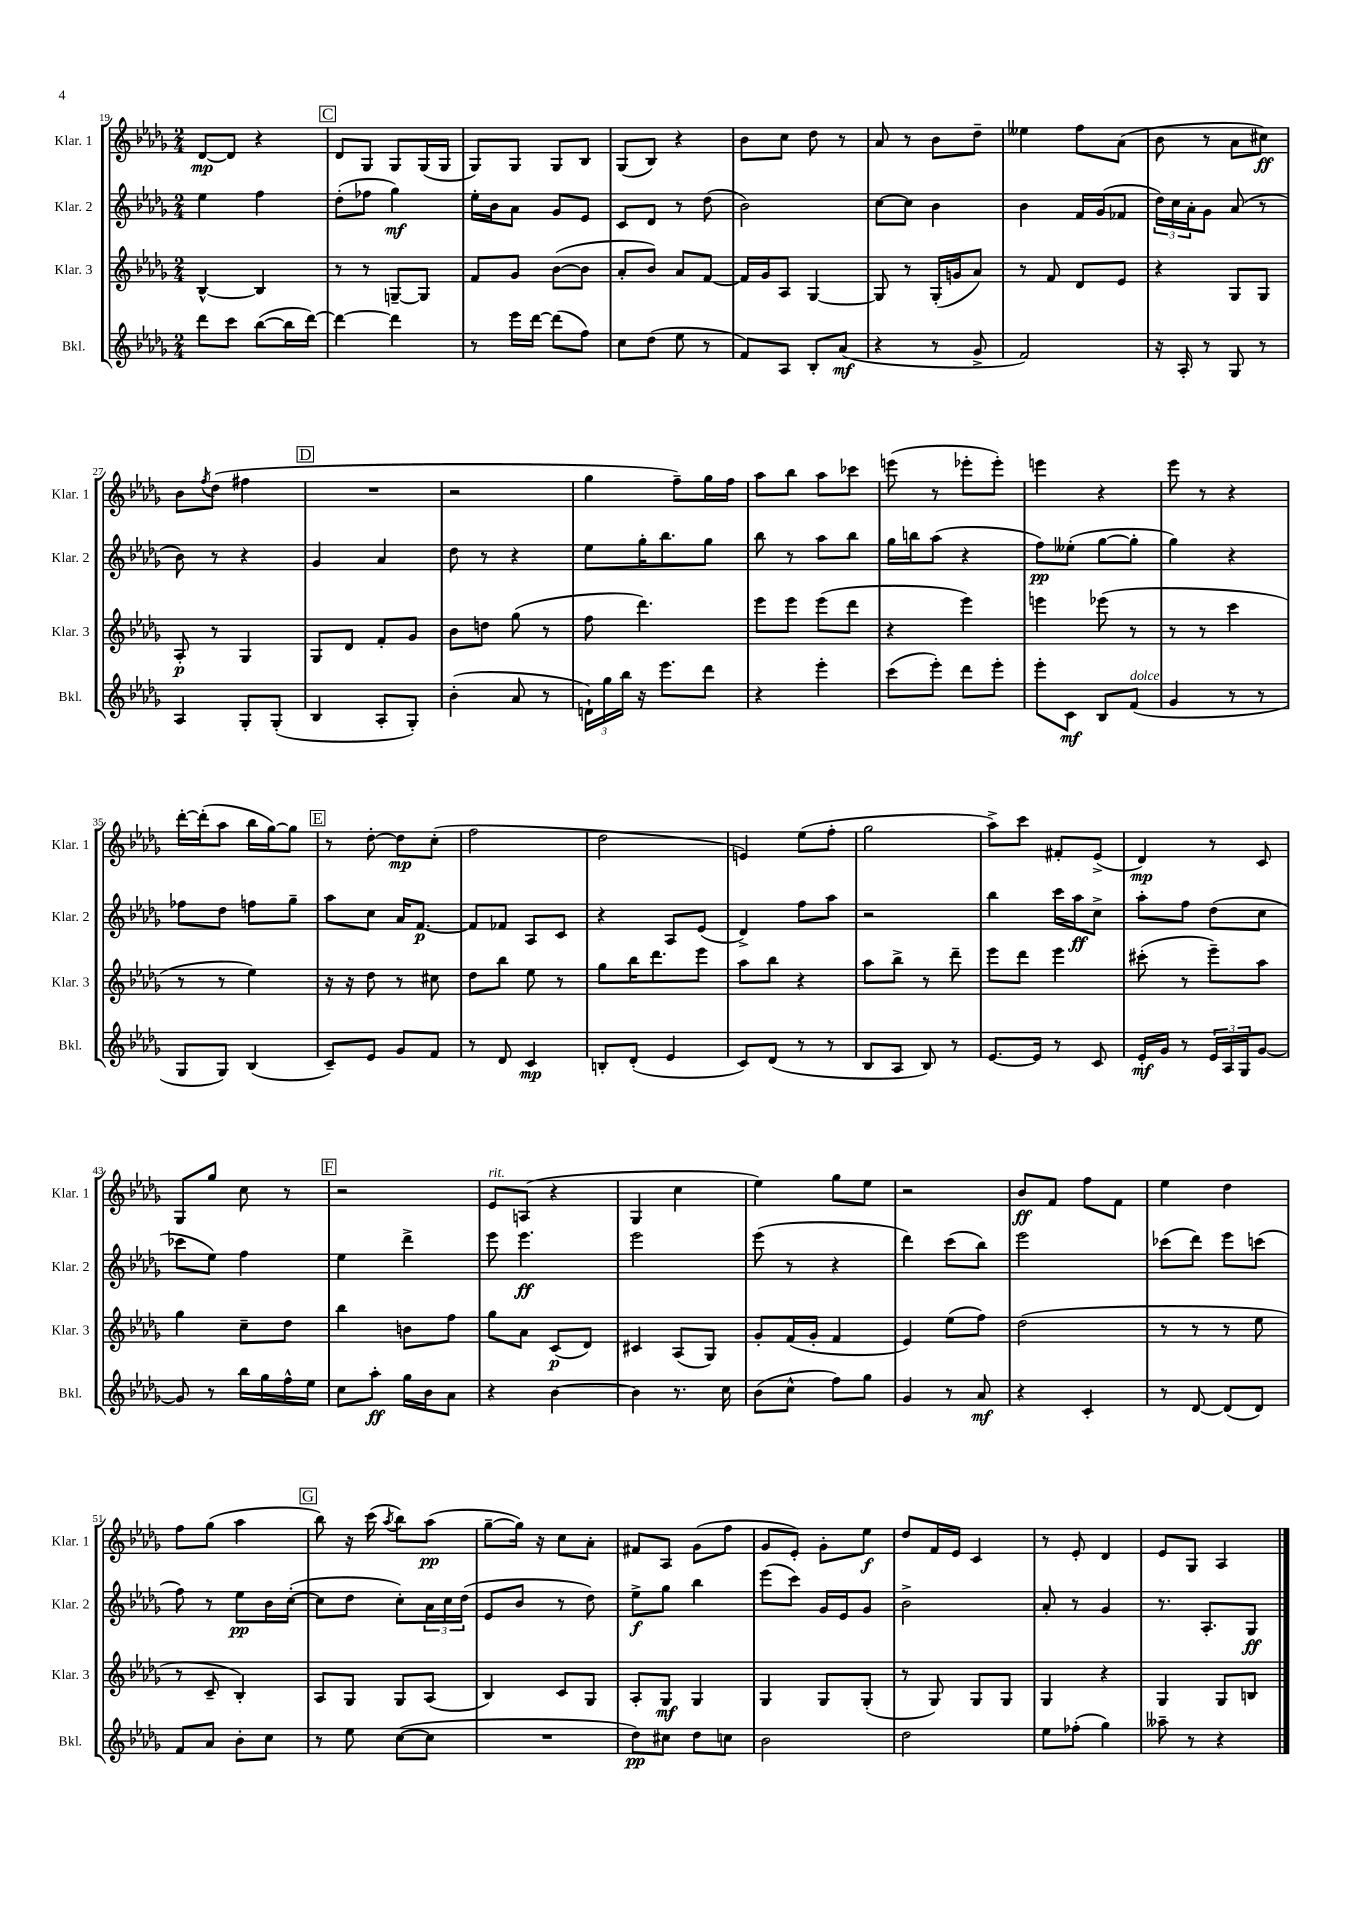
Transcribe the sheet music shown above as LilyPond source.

<<
\new StaffGroup <<
\new Staff = "s0" \with { instrumentName = "Klar. 1" shortInstrumentName = "Klar. 1" } {
    \clef treble \key des \major \numericTimeSignature \time 2/4
    des'8~\mp des'8 r4 |
    \mark \markup { \box "C" } des'8 ges8 ges8 ges16( ges16 |
    ges8) ges8 ges8 bes8 |
    ges8( bes8) r4 |
    bes'8 c''8 des''8 r8 |
    aes'8 r8 bes'8 des''8-- |
    eeses''4 f''8 aes'8( |
    bes'8 r8 aes'8 cis''8\ff) |
    bes'8 \acciaccatura { f''8 } des''8( fis''4 |
    \mark \markup { \box "D" } R2 |
    r2 |
    ges''4 f''8--) ges''16 f''16 |
    aes''8 bes''8 aes''8 ces'''8 |
    e'''8( r8 ees'''8-. ees'''8-.) |
    e'''4 r4 |
    ees'''8 r8 r4 |
    des'''16~-. des'''16-.( aes''8 bes''16 ges''16~) ges''8 |
    \mark \markup { \box "E" } r8 des''8~-. des''8\mp c''8-.( |
    f''2 |
    des''2 |
    e'4) ees''8( f''8-. |
    ges''2 |
    aes''8->) c'''8 fis'8-. ees'8->( |
    des'4\mp) r8 c'8 |
    ges8 ges''8 c''8 r8 |
    \mark \markup { \box "F" } r2 |
    ees'8^\markup { \italic "rit." } a8( r4 |
    ges4 c''4 |
    ees''4) ges''8 ees''8 |
    r2 |
    bes'8\ff f'8 f''8 f'8 |
    ees''4 des''4 |
    f''8 ges''8( aes''4 |
    \mark \markup { \box "G" } bes''8) r16 c'''16( \acciaccatura { aes''8 } bes''8) aes''8\pp( |
    ges''8~-- ges''16) r16 c''8 aes'8-. |
    fis'8 aes8 ges'8( f''8 |
    ges'8 ees'8-.) ges'8-. ees''8\f |
    des''8 f'16 ees'16 c'4 |
    r8 ees'8-. des'4 |
    ees'8 ges8 aes4 \bar "|." |
}
\new Staff = "s1" \with { instrumentName = "Klar. 2" shortInstrumentName = "Klar. 2" } {
    \clef treble \key des \major \numericTimeSignature \time 2/4
    ees''4 f''4 |
    \mark \markup { \box "C" } des''8-.( fes''8 ges''4\mf) |
    ees''16-. bes'16 aes'8 ges'8 ees'8 |
    c'8 des'8 r8 des''8( |
    bes'2) |
    c''8~ c''8 bes'4 |
    bes'4 f'16 ges'16( fes'8 |
    \tuplet 3/2 { des''16) c''16 aes'16-. } ges'8 aes'8( r8 |
    bes'8) r8 r4 |
    \mark \markup { \box "D" } ges'4 aes'4 |
    des''8 r8 r4 |
    ees''8 ges''16-. bes''8. ges''8 |
    bes''8 r8 aes''8 bes''8 |
    ges''16 b''16 aes''8( r4 |
    f''8\pp) eeses''8-.( ges''8~ ges''8-. |
    ges''4) r4 |
    fes''8 des''8 f''8 ges''8-- |
    \mark \markup { \box "E" } aes''8 c''8 aes'16 f'8.~\p |
    f'8 fes'8 aes8 c'8 |
    r4 aes8 ees'8( |
    des'4->) f''8 aes''8 |
    r2 |
    bes''4 c'''16 aes''16\ff c''8-> |
    aes''8-. f''8 des''8( c''8 |
    ces'''8 ees''8) f''4 |
    \mark \markup { \box "F" } ees''4 des'''4-> |
    ees'''8 ees'''4.\ff |
    ees'''2 |
    ees'''8( r8 r4 |
    des'''4) c'''8( bes''8) |
    ees'''2 |
    ces'''8( des'''8) ees'''8 c'''8( |
    f''8) r8 ees''8\pp bes'16 c''16~-.( |
    \mark \markup { \box "G" } c''8 des''8 c''8-.) \tuplet 3/2 { aes'16 c''16 des''16( } |
    ees'8 bes'8 r8 des''8) |
    ees''8->\f ges''8 bes''4 |
    ees'''8( c'''8) ges'16 ees'16 ges'8 |
    bes'2-> |
    aes'8-. r8 ges'4 |
    r8. aes8.-. ges8\ff \bar "|." |
}
\new Staff = "s2" \with { instrumentName = "Klar. 3" shortInstrumentName = "Klar. 3" } {
    \clef treble \key des \major \numericTimeSignature \time 2/4
    bes4~-^ bes4 |
    \mark \markup { \box "C" } r8 r8 g8~-- g8 |
    f'8 ges'8 bes'8~( bes'8 |
    aes'8-. bes'8) aes'8 f'8~ |
    f'16 ges'16 aes8 ges4~ |
    ges8 r8 ges16-.( g'16 aes'8) |
    r8 f'8 des'8 ees'8 |
    r4 ges8 ges8 |
    aes8-.\p r8 ges4 |
    \mark \markup { \box "D" } ges8 des'8 f'8-. ges'8 |
    bes'8 d''8 ges''8( r8 |
    f''8 des'''4.) |
    ees'''8 ees'''8 ees'''8( des'''8 |
    r4 ees'''4) |
    e'''4 ees'''8( r8 |
    r8 r8 c'''4 |
    r8 r8 ees''4) |
    \mark \markup { \box "E" } r16 r16 des''8 r8 cis''8 |
    des''8 bes''8 ees''8 r8 |
    ges''8 bes''16 des'''8. ees'''8 |
    aes''8 bes''8 r4 |
    aes''8 bes''8-> r8 des'''8-- |
    ees'''8 des'''8 ees'''4 |
    cis'''8-.( r8 ees'''8--) aes''8 |
    ges''4 c''8-- des''8 |
    \mark \markup { \box "F" } bes''4 b'8 f''8 |
    ges''8 aes'8 c'8\p( des'8) |
    cis'4 aes8( ges8) |
    ges'8-. f'16( ges'16-. f'4 |
    ees'4) ees''8( f''8) |
    des''2( |
    r8 r8 r8 ees''8 |
    r8 c'8-- bes4-.) |
    \mark \markup { \box "G" } aes8 ges8 ges8 aes8( |
    bes4) c'8 ges8 |
    aes8-. ges8\mf ges4 |
    ges4 ges8 ges8-.( |
    r8 ges8) ges8 ges8 |
    ges4 r4 |
    ges4 ges8 b8 \bar "|." |
}
\new Staff = "s3" \with { instrumentName = "Bkl." shortInstrumentName = "Bkl." } {
    \clef treble \key des \major \numericTimeSignature \time 2/4
    des'''8 c'''8 bes''8~( bes''16 des'''16~) |
    \mark \markup { \box "C" } des'''4~ des'''4 |
    r8 ees'''16 des'''16~ des'''8( f''8) |
    c''8 des''8( ees''8 r8 |
    f'8) aes8 bes8-. aes'8\mf( |
    r4 r8 ges'8-> |
    f'2) |
    r16 aes16-. r8 ges8 r8 |
    aes4 ges8-. ges8-.( |
    \mark \markup { \box "D" } bes4 aes8-. ges8-.) |
    bes'4-.( aes'8 r8 |
    \tuplet 3/2 { d'16-!) ges''16 bes''16 } r16 ees'''8. des'''8 |
    r4 ees'''4-. |
    c'''8( ees'''8-.) des'''8 ees'''8-. |
    ees'''8-. c'8\mf bes8 f'8^\markup { \italic "dolce" }( |
    ges'4 r8 r8 |
    ges8 ges8) bes4( |
    \mark \markup { \box "E" } c'8--) ees'8 ges'8 f'8 |
    r8 des'8 c'4\mp |
    b8-. des'8-.( ees'4 |
    c'8) des'8( r8 r8 |
    bes8 aes8 bes8) r8 |
    ees'8.~ ees'16 r8 c'8 |
    ees'16-.\mf ges'16 r8 \tuplet 3/2 { ees'16 aes16 ges16 } ges'8~ |
    ges'8 r8 bes''16 ges''16 f''16-^ ees''16 |
    \mark \markup { \box "F" } c''8 aes''8-.\ff ges''16 bes'16 aes'8 |
    r4 bes'4~ |
    bes'4 r8. c''16 |
    bes'8( c''8-^ f''8) ges''8 |
    ges'4 r8 aes'8\mf |
    r4 c'4-. |
    r8 des'8~ des'8( des'8) |
    f'8 aes'8 bes'8-. c''8 |
    \mark \markup { \box "G" } r8 ees''8 c''8~( c''8 |
    R2 |
    des''8\pp) cis''8 des''8 c''8 |
    bes'2 |
    des''2 |
    ees''8 fes''8-.( ges''4) |
    aeses''8-- r8 r4 \bar "|." |
}
>>
>>
\layout { \context { \Score currentBarNumber = #19 } }
